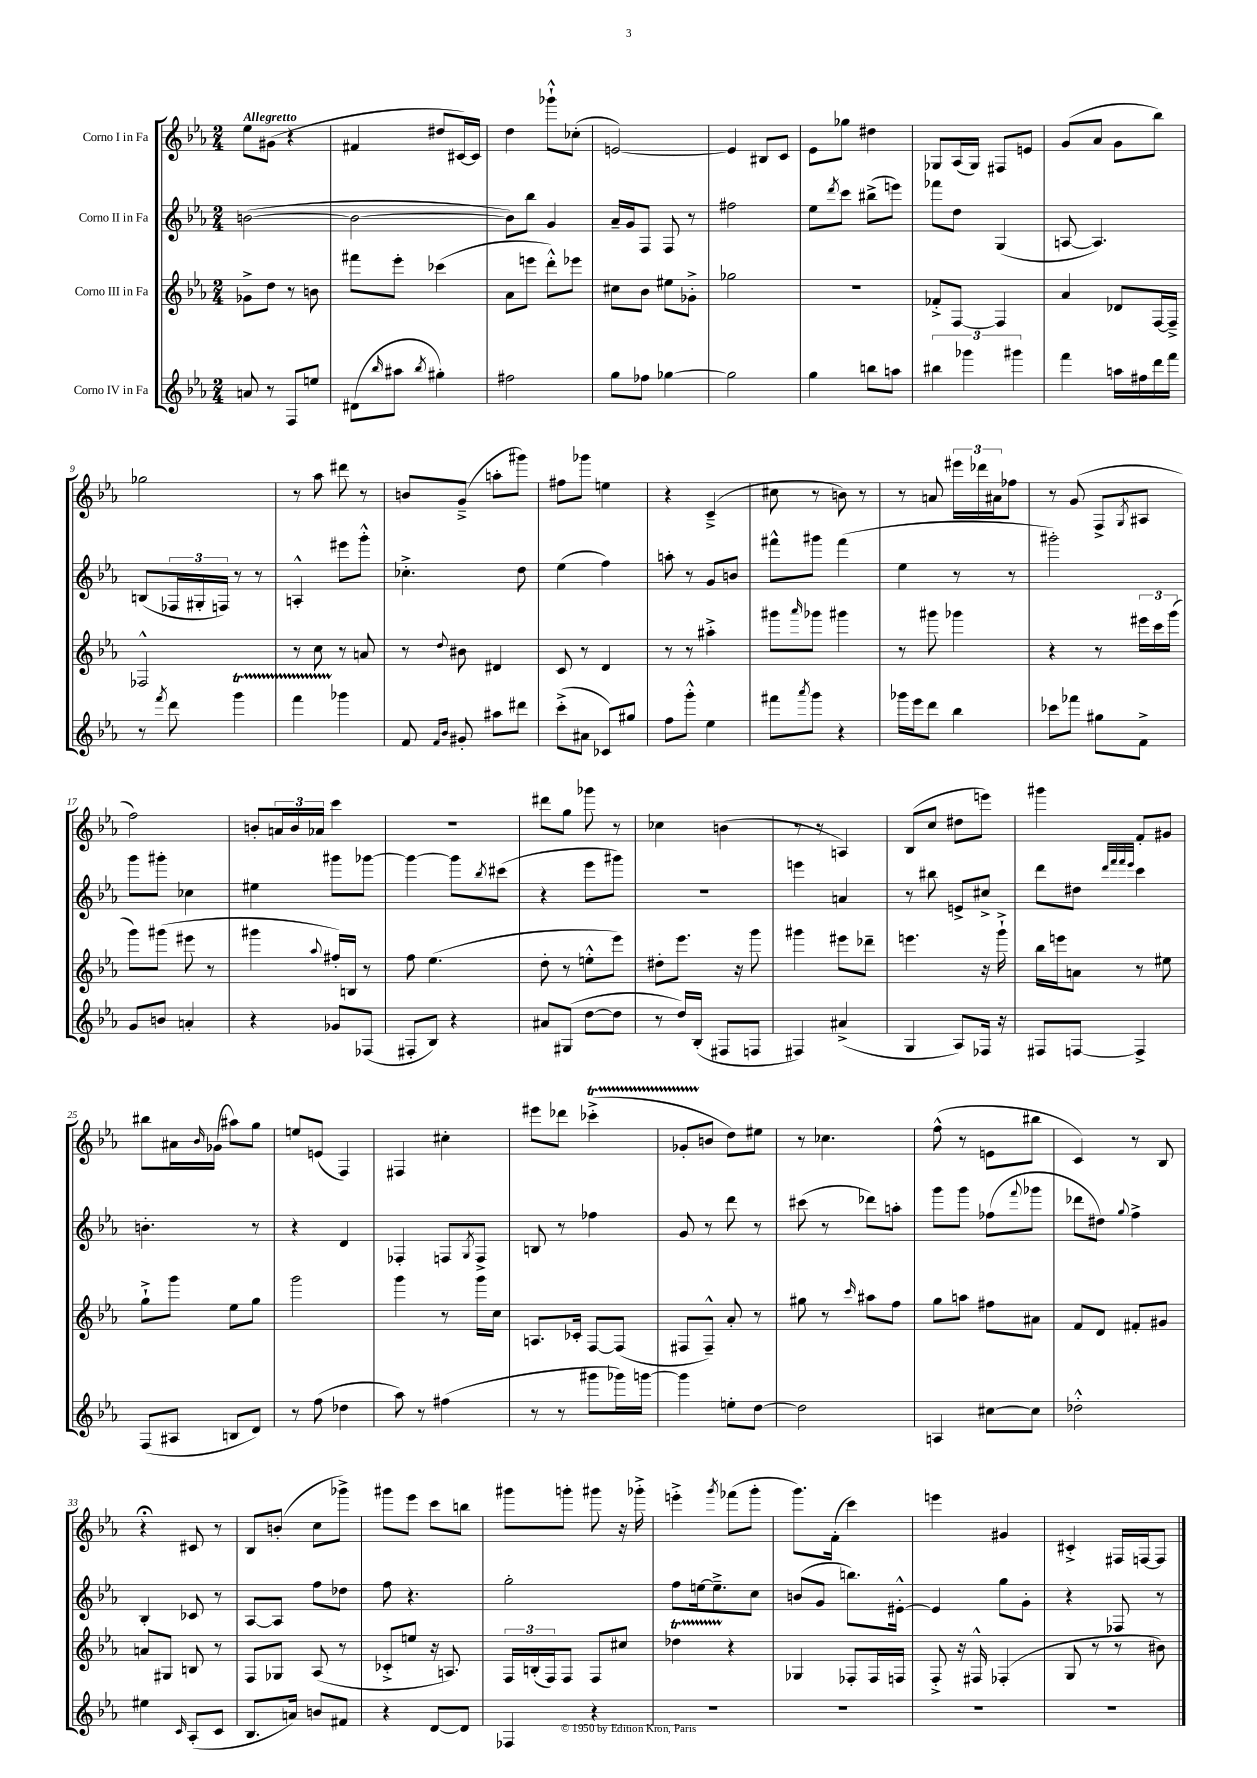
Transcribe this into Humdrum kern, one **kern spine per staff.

**kern	**kern	**kern	**kern
*staff4	*staff3	*staff2	*staff1
*clefG2	*clefG2	*clefG2	*clefG2
*k[b-e-a-]	*k[b-e-a-]	*k[b-e-a-]	*k[b-e-a-]
*M2/4	*M2/4	*M2/4	*M2/4
8a	8g-^	([2b	8ee-
8r	8dd	.	(8g#
8F	8r	.	4r
8ee	8b	.	.
=	=	=	=
(8d#	8fff#	2b_	4f#
16qqbb-	.	.	.
8aa#	8eee-'	.	.
8qbb-	.	.	.
4gg#')	(4ccc-	.	8dd#
.	.	.	[16c#)
.	.	.	16c#]
=	=	=	=
2ff#	8a-	8b])	4dd
.	8eee	8bb-	.
.	8ddd'^^)	4g	8ggg-`^^
.	8eee-	.	(8cc-'
=	=	=	=
8gg	8cc#	16a-~	[2e)
.	.	16g	.
8ff-	8b-	8F	.
[4gg-	8ee#	8F	.
.	8g-'^	8r	.
=	=	=	=
2gg-]	2gg-	2ff#	4e]
.	.	.	8B#
.	.	.	8c
=	=	=	=
4gg	2r	8ee-	8e-
.	.	8qddd	.
.	.	8ccc	8gg-
8bb	.	(8bb#^	4dd#
8aa	.	8eee)	.
=	=	=	=
6bb#	8f-'^	8fff-	8G-
.	[8F	8dd	(16A-
6ggg-	.	.	.
.	.	.	16G-)
.	4F]	(4G	8F#
6ggg#	.	.	.
.	.	.	8e
=	=	=	=
4fff	4a-	[8A	(8g
.	.	4.A])	8a-
16aa	8d-	.	8g
16ff#	.	.	.
16ddd	[16F	.	8bb-)
16fff	16F~^]	.	.
=	=	=	=
8r	2F-^^	(8B	2gg-
8qfff	.	.	.
8ddd	.	24F-	.
.	.	24G#'	.
.	.	24F)	.
4ggg	.	8r	.
.	.	8r	.
=	=	=	=
4fff	8r	4A'^^	8r
.	8cc	.	8aa-
4ggg-	8r	8eee#	8ddd#
.	8a	8ggg'^^	8r
=	=	=	=
8f	8r	4.cc-'^	8b
16qqf	.	.	.
16qqb-	8qqdd	.	.
8g#'	8b#	.	(8g~^
8aa#	4d#	.	8aa'
8ddd#	.	8dd	8ggg#)
=	=	=	=
(8ccc'^	8c	(4ee-	8ff#
8a#	8r	.	8ggg-
8c-)	4d	4ff)	4ee
8gg#	.	.	.
=	=	=	=
8ff	8r	8aa'	4r
8ggg'^^	8r	8r	.
4ee-	4aa#'^	8g	(4c~^
.	.	8b	.
=	=	=	=
8fff#	8ggg#	8fff#^^	8cc#
8qaaa-	16qqaaa-	.	.
8ggg	8ggg-	8ggg#	8r
4r	4ggg#	(4fff#	8b)
.	.	.	8r
=	=	=	=
16ggg-	8r	4ee-	8r
16eee-	.	.	.
8ddd	8ggg#	.	8a
4bb-	4ggg-	8r	24eee#
.	.	.	24ddd-
.	.	.	24a#
.	.	8r	8ff-
=	=	=	=
8ccc-	4r	2ggg#')	8r
8fff-	.	.	(8g
8gg#	8r	.	8F^
.	.	.	8qG
8f^	24eee#	.	8A#
.	24ccc	.	.
.	(24ggg	.	.
=	=	=	=
8g	8ggg)	8ggg	2ff)
8b	(8ggg#	8ggg#'	.
4a'	8eee#	4cc-	.
.	8r	.	.
=	=	=	=
4r	4ggg#	4ee#	8b'
.	.	.	24a
.	.	.	24b
.	.	.	24a-
.	8qqaa-	.	.
8g-	16ff#')	8ggg#	4ccc
.	16B	.	.
(8F-	8r	[8ggg-	.
=	=	=	=
8F#'	8ff	4ggg-_	2r
8B-)	(4.ee-	.	.
4r	.	8ggg-]	.
.	.	8qbb-	.
.	.	(8ccc#	.
=	=	=	=
8a#	8dd'	4r	8ddd#
(8G#	8r	.	8gg
[8dd	8ee'^^	8eee-	8ggg-
8dd]	8eee-)	8ggg#)	8r
=	=	=	=
8r	8dd#'	2r	4cc-
16dd)	8.eee-	.	.
(16B-'	.	.	.
8F#	.	.	(4b
.	16r	.	.
8F	8ggg	.	.
=	=	=	=
4F#)	4ggg#	4eee	8r
.	.	.	8r
(4a#^	8eee#	4a	4A)
.	8ddd-~	.	.
=	=	=	=
4G	4.eee	8r	(8B-
.	.	8bb#	8cc
8A-)	.	8e^	8dd#
16F-	16r	8cc#^	8eee)
16r	16ggg`^	.	.
=	=	=	=
8F#	16bb-	8ddd	4ggg#
.	16eee	.	.
[8F	8a	8dd#	.
.	.	32qqddd	.
.	.	32qqfff	.
.	.	32qqfff	.
.	.	32qqeee-	.
4F^]	8r	4ccc	8f'
.	8ee#	.	8g#
=	=	=	=
(8F	8gg`^	4.b'	8bb#
8A#	8ggg	.	16a#
.	.	.	16qqb-
.	.	.	(16g-
8B	8ee-	.	8aa#)
8d)	8gg	8r	8gg
=	=	=	=
8r	2ggg	4r	8ee
(8ff	.	.	(8e
4dd-	.	4d	4F)
=	=	=	=
8aa-)	4ggg	4F-'	4F#
8r	.	.	.
(4ff#	8r	8F	4cc#'
.	.	8qG	.
.	16ggg	8F^	.
.	16cc	.	.
=	=	=	=
8r	8.A	8B	8eee#
8r	.	8r	8ddd-
.	16c-'	.	.
8ggg#	[8F	4ff-	(4ccc-'^
16ggg-)	(8F]	.	.
[16ggg	.	.	.
=	=	=	=
4ggg]	8F#	8g	8g-'
.	8F#~^^)	8r	8b
8ee'	8a-'	8ddd	8dd)
[8dd	8r	8r	8ee#
=	=	=	=
2dd]	8gg#	(8ccc#	8r
.	8r	8r	4.cc-
.	16qqccc	.	.
.	8aa#	8ddd-)	.
.	8ff	8aa'	.
=	=	=	=
4A	8gg	8ggg	(8ff^^
.	8aa	8ggg	8r
[8cc#	8ff#	(8ff-	8e
.	.	8qqfff	.
8cc#]	8a#	8ggg-	8bb#
=	=	=	=
2dd-'^^	8f	8ddd-	4c)
.	8d	8dd#)	.
.	.	8qqgg	.
.	8f#'	4ff^	8r
.	8g#	.	8B-
=	=	=	=
4ee#	8a	4B-'	4r;
.	8G#	.	.
16qqc	.	.	.
(8A-'	8B	8c-	8c#
8c	8r	8r	8r
=	=	=	=
8.B-	8F	[8A-	8B-
.	8G-	8A-]	(8b'
16a)	.	.	.
8b	(8A-	8ff	8cc
8f#	8r	8dd-	8ggg-^)
=	=	=	=
4r	8c-'^	8ff	8ggg#
.	8ee	4.r	8eee-
[8d	16r	.	8ccc
.	8.A)	.	.
8d]	.	.	8bb
=	=	=	=
4F-	24F	2gg'	8ggg#
.	(24B'	.	.
.	24F)	.	.
.	8F	.	8ggg'
4r	8F	.	8ggg#
.	8cc#	.	16r
.	.	.	16ggg-'^
=	=	=	=
2r	4dd-	8ff	4eee'^
.	.	[16ee	.
.	.	8.ee~^]	.
.	.	.	8qggg
.	4r	.	(8fff-
.	.	8cc	8ggg'
=	=	=	=
2r	4G-	(8b	8.ggg)
.	.	8g	.
.	.	.	(16f'
.	8F-'	8.bb)	4ccc)
.	16F-	.	.
.	16F	[16e#'^^	.
=	=	=	=
2r	8F'^	4e#]	4eee
.	16r	.	.
.	16F#^^	.	.
.	(4F-'	8gg	4g#
.	.	8g'	.
=	=	=	=
2r	8G	4r	4c#'^
.	8r	.	.
.	8r	8F-	16F#
.	.	.	[16F
.	8b#)	8r	8F]
==	==	==	==
*-	*-	*-	*-
